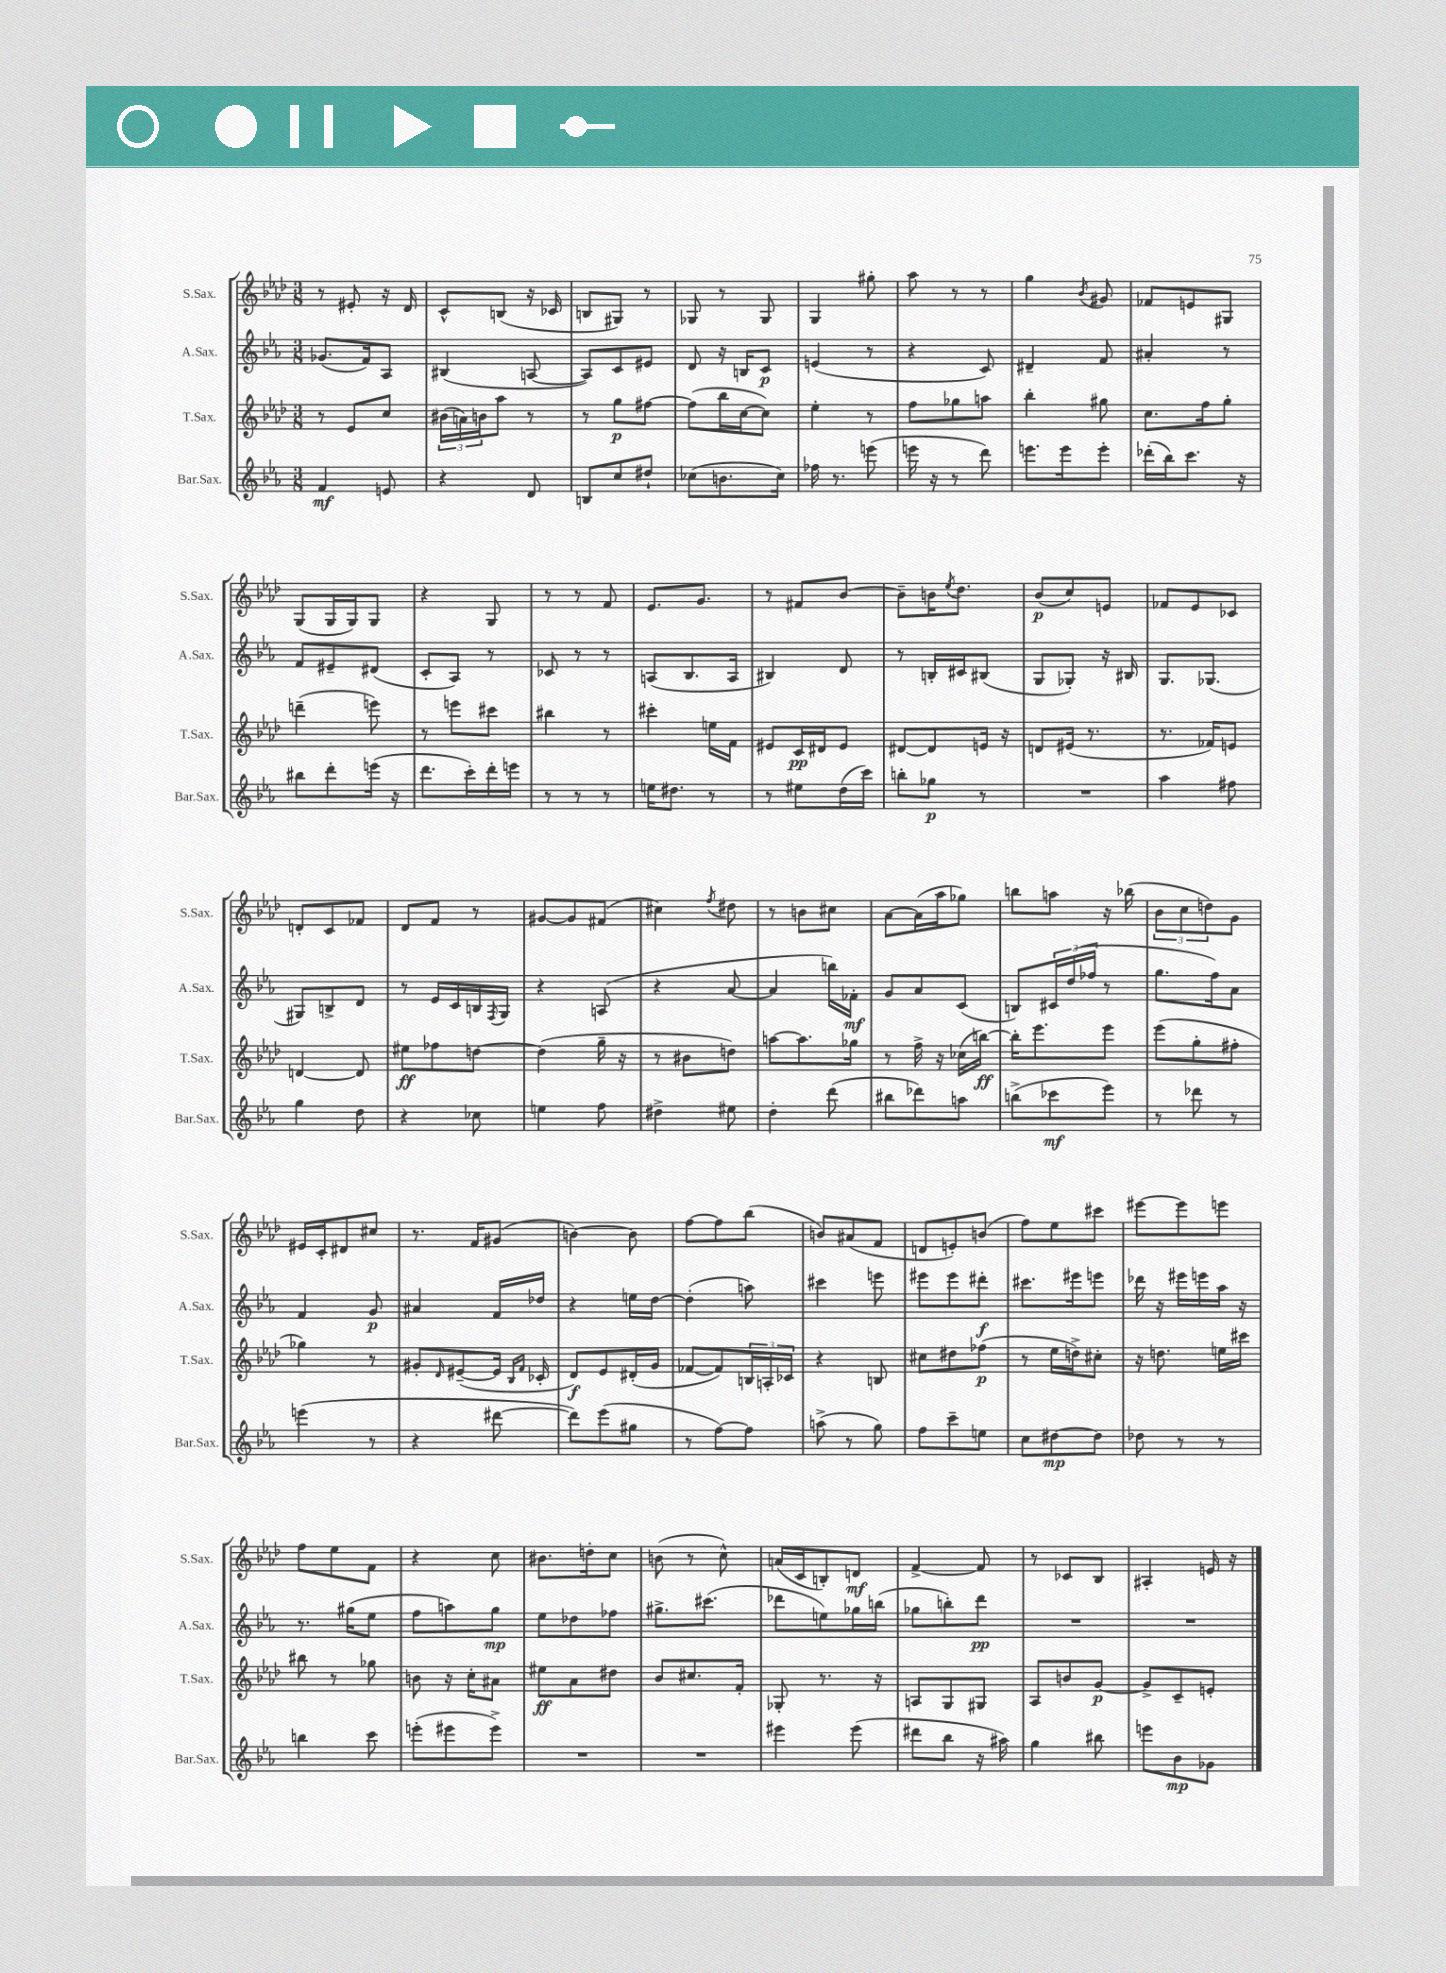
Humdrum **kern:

**kern	**kern	**kern	**kern
*staff4	*staff3	*staff2	*staff1
*clefG2	*clefG2	*clefG2	*clefG2
*k[b-e-a-]	*k[b-e-a-d-]	*k[b-e-a-]	*k[b-e-a-d-]
*M3/8	*M3/8	*M3/8	*M3/8
4f/	8r	(8.g-/L	8r
.	8e-/L	.	8e#'/
.	.	16f/k)	.
8e/	8cc/J	8A-/J	16r
.	.	.	16d-/
=	=	=	=
4r	(24b#\LL	(4B#/	8c^^/L
.	24a\)	.	.
.	24b\J	.	.
.	8aa-\J	.	(8B/J
8d/	8r	[8A/	16r
.	.	.	16c-/
=	=	=	=
8B/L	8r	8A/]L)	8B/L
8cc/	8gg\L	8c/	8G#/J)
8dd#`/J	[8ff#\J	8e#/J	8r
=	=	=	=
(8cc-\L	(8ff#\]L	8d/	8G-/
8.b\	16bb-\L	16r	8r
.	[16cc\J	16B/LK	.
.	8cc\]J)	8c/J	8G-/
16cc-\Jk)	.	.	.
=	=	=	=
16ff-\	4ee-'\	(4e/	4G/
8.r	.	.	.
(8eee\	8r	8r	8gg#'\
=	=	=	=
16eee\	8ff\L	4r	8aa-\
16r	.	.	.
8r	8gg-\	.	8r
8ddd\)	8aa\J	8c/)	8r
=	=	=	=
8.eee\L	4bb-'\	4d#~/	4gg\
16eee\k	.	.	.
.	.	.	8qb-/
8eee'\J	8gg#\	8f/	8g#/
=	=	=	=
(16ddd-'\LL	8.cc\L	4a#'/	8f-/L
16bb-\J)	.	.	.
8.ccc\J	.	.	8e/
.	16ff\k	.	.
.	8gg'\J	8r	8G#/J
16r	.	.	.
=	=	=	=
8bb#\L	(4ddd~\	8f/L	(8G/L
8ddd'\	.	8e#~/	16G/L
.	.	.	16G/J)
(16eee\Jk	8eee\)	(8d#/J	8G/J
16r	.	.	.
=	=	=	=
8.ddd\L	8r	8c'/L	4r
.	8eee\L	8A-/J)	.
16ccc'\L)	.	.	.
16ddd'\	8ccc#\J	8r	8G/
16eee\JJ	.	.	.
=	=	=	=
8r	4bb#\	8c-/	8r
8r	.	8r	8r
8r	8r	8r	8f/
=	=	=	=
16ee\LK	4ccc#'\	(8A/L	8.e-/L
8.dd#\J	.	.	.
.	.	8.B-/	.
.	.	.	8.g/J
8r	16ee\LL	.	.
.	16f\JJ	16A/Jk	.
=	=	=	=
8r	8e#/L	4B#/)	8r
8ee#\L	16c/L	.	8f#/L
.	16d#/J	.	.
(16dd\L	8e#/J	8d/	[8b-/J
16ccc\JJ)	.	.	.
=	=	=	=
8bb'\L	[8d#/L	8r	8b-~\]L
8gg-\J	8d#/]	16B'/LL	16b\K
.	.	.	8qee-/
.	.	16c#/J	8.dd-\J
8r	16e/Jk	(8B#/J	.
.	16r	.	.
=	=	=	=
4.r	8d/L	8G/L	(8b-/L
.	(16e#/Jk	8G-'/J)	8cc/)
.	8.r	.	.
.	.	16r	8e/J
.	.	16B#/	.
=	=	=	=
4aa-\	8.r	8.G/L	8f-/L
.	.	.	8e-/
.	16f-/LK)	(8.G-/J	.
8ff#\	8e/J	.	8c-/J
=	=	=	=
4gg\	[4d/	8G#/L)	8d'/L
.	.	8B^/	8c/
8dd\	8d/]	8d/J	8f-/J
=	=	=	=
4r	8ee#\L	8r	8d-/L
.	8ff-\	16e-/LL	8f/J
.	.	16c/	.
8cc-\	[8dd\J	16B/	8r
.	.	8qF/	.
.	.	16G/JJ	.
=	=	=	=
4ee\	(4dd\]	4r	[8g#/L
.	.	.	8g#/]
8ff\	16gg~\	(8A/	(8f#/J
.	16r	.	.
=	=	=	=
4dd#^\	8r	4r	4cc#\)
.	8b#\L	.	.
.	.	.	8qff/
8ee#\	8dd\J)	[8a-/	8dd#\
=	=	=	=
4dd'\	[8aa\L	4a-/]	8r
.	8.aa\]	.	8b\L
(8ddd\	.	16bb\LL)	8cc#\J
.	16gg-\Jk	16f-'\JJ	.
=	=	=	=
8bb#\L	8r	8g/L	[8a-\L
8ddd-\)	16ff^\	8a-/	(16a-\]L
.	16r	.	16aa-\J
8aa\J	(16cc-\LL	(8c/J	8gg-\J)
.	[16bb\JJ)	.	.
=	=	=	=
(8bb^\L	16bb'\]LK	8B/L)	8bb\L
.	8.eee-\	.	.
8ccc-\	.	24c#/L	8aa\J
.	.	(24dd/	.
.	.	24ff-/JJ	.
8eee-\J)	8eee-\J	8r	16r
.	.	.	(16bb-\
=	=	=	=
8r	(8eee-\L	8.gg\L	12b-\L
.	.	.	12cc\
8ddd-\	8gg'\	.	.
.	.	.	12dd\)
.	.	16ff\k)	.
8r	8ff#'\J	8a-\J	8g\J
=	=	=	=
(4eee\	4gg-\)	4f/	16e#/LL
.	.	.	16c'/J
.	.	.	8d#/
8r	8r	8g/	8cc#/J
=	=	=	=
4r	8g#'/L	4a#/	8.r
.	16qqd-/	.	.
.	([8e#~/	.	.
.	.	.	16f/LK
[8ddd#\	16e#/]Jk	16f/LL	(8g#/J
.	16qqB-/LL	.	.
.	16qqf/JJ	.	.
.	16c-'/	16dd-/JJ	.
=	=	=	=
8ddd#\]L)	8d-/L)	4r	[4b\)
(8eee-\	8e-/	.	.
8gg#\J	(16d#'/L	16ee\LL	8b\]
.	16g/JJ	[16dd\JJ	.
=	=	=	=
8r	[8f-/L	(4dd'\]	[8ff\L
[8ff\L)	8f-/])	.	8ff\]
8ff\]J	24B/L	8aa\)	(8bb-\J
.	24A'/	.	.
.	24c-/JJ	.	.
=	=	=	=
(8aa^\	4r	4ccc#\	8b/L)
8r	.	.	(8a#/
8gg\)	8B/	8eee\	8f/J
=	=	=	=
8ff\L	8cc#\L	8eee#\L	8d/L
8ccc~\	8dd#\	8eee#\	8e'/)
8ee\J	(8ff-\J	8ddd#'\J	(8b/J
=	=	=	=
8cc\L	8r	8.ccc#\L	8ff\L)
[8dd#\	16ee-\LL	.	8ee-\
.	16dd^\J)	16eee#\k	.
8dd#\]J	8cc#'\J	8eee\J	8ccc#\J
=	=	=	=
8dd-\	16r	16ddd-\	[8eee#\L
.	8.dd\	16r	.
8r	.	16eee#\LL	8eee#\]
.	.	16eee\	.
8r	16ee\LL	16aa-\JJ	8eee\J
.	16ccc#\JJ	16r	.
=	=	=	=
4bb\	8bb#\	8.r	8ff\L
.	8r	.	8ee-\
.	.	(16gg#\LK	.
8ccc\	8gg-\	8ee-\J	8f\J
=	=	=	=
(8eee'\L	8b\	8ff\L	4r
8eee#\	16r	8aa\)	.
.	16cc'\LK	.	.
8eee#^\J)	8a#\J	8gg\J	8cc\
=	=	=	=
4.r	8ee#\L	8ee-\L	8.b#\L
.	8a-\	8dd-\	.
.	.	.	16dd'\k
.	8dd#\J	8ff-\J	8cc\J
=	=	=	=
4.r	8b-/L	8.gg#^\L	(8b\
.	8.cc#/	.	8r
.	.	(8.ccc#\J	.
.	.	.	8cc^^\)
.	16f'/Jk	.	.
=	=	=	=
4eee#\	8G-'/	8ddd-\L	(16a/LL
.	.	.	16c/J
.	8.r	8ee\)	8B'/)
(8eee#\	.	16gg-\L	8d/J
.	16r	(16bb\JJ	.
=	=	=	=
8ddd#\L	8A/L	8gg-\L	[4f^/
8bb-\J	8G/	8bb'\)	.
16r	8G#/J	8ddd\J	8f/]
16aa#\)	.	.	.
=	=	=	=
4gg\	8A-/L	4.r	8r
.	8b/	.	8c-/L
8bb#\	[8g/J	.	8B-/J
=	=	=	=
8eee\L	8g^/]L	4.r	4A#'/
8b-\	8c~/	.	.
8g-\J	8e'/J	.	16e/
.	.	.	16r
==	==	==	==
*-	*-	*-	*-
